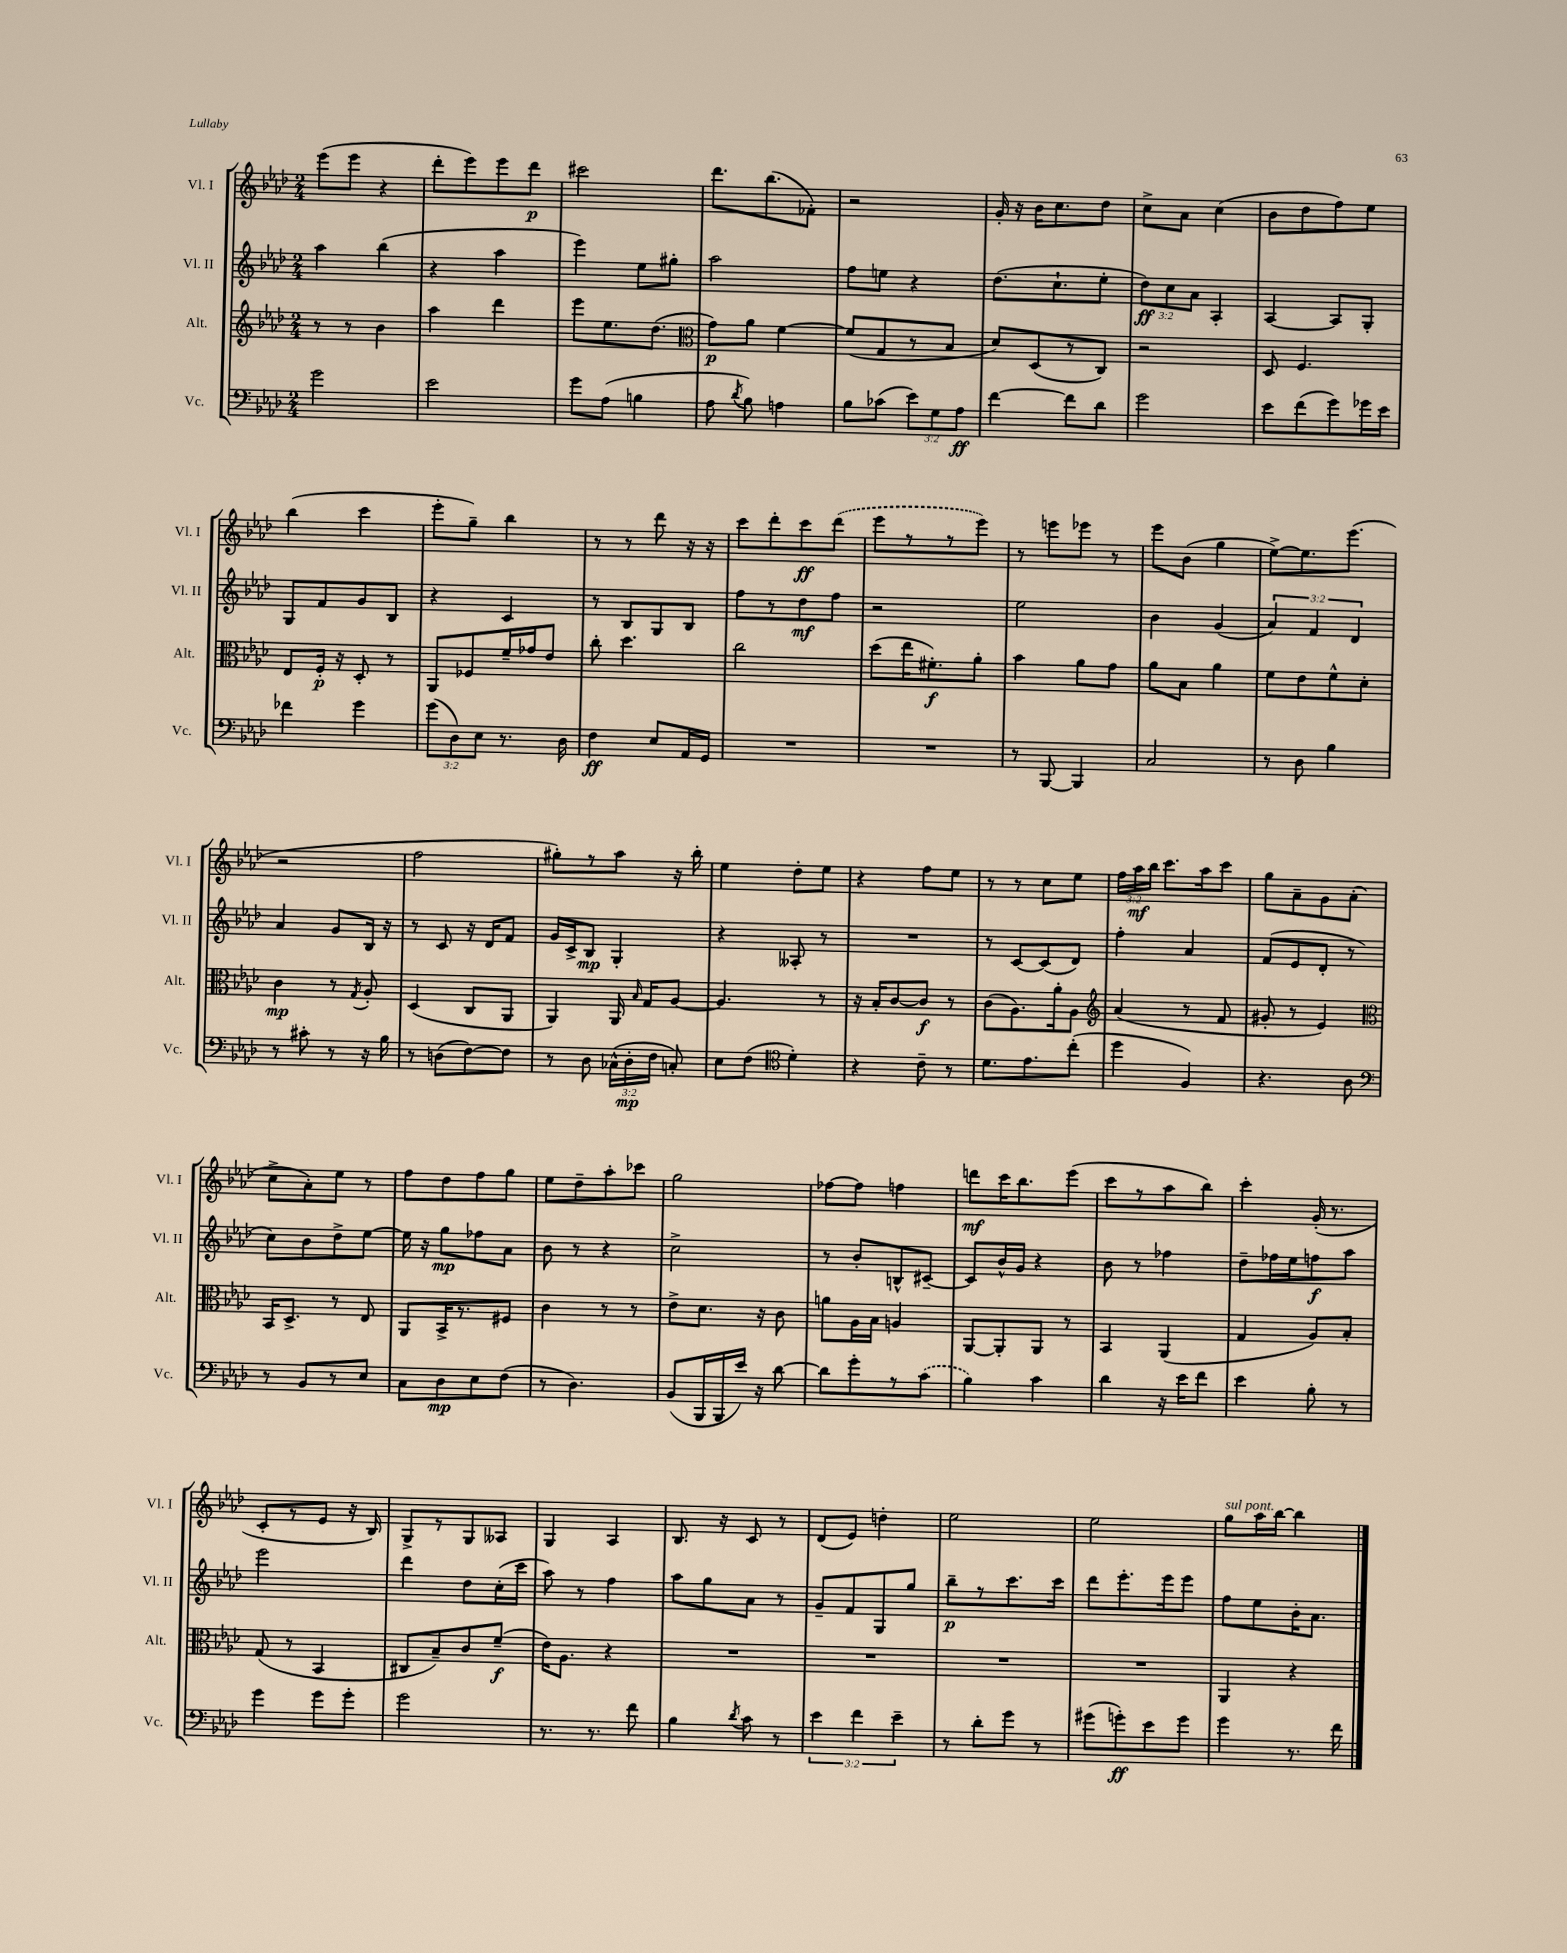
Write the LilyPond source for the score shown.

<<
\new StaffGroup <<
\new Staff = "s0" \with { instrumentName = "Vl. I" shortInstrumentName = "Vl. I" } {
    \clef treble \key aes \major \numericTimeSignature \time 2/4 \override Staff.TupletNumber.text = #tuplet-number::calc-fraction-text
    \autoBeamOff ees'''8[( ees'''8] r4 |
    des'''8[-. ees'''8) ees'''8 des'''8]\p |
    cis'''2 |
    des'''8.[ bes''8.( fes'8]-.) |
    r2 |
    g'16-. r16 bes'16[ c''8. des''8] |
    c''8[-> aes'8] c''4( |
    bes'8[ des''8 f''8) ees''8] |
    bes''4( c'''4 |
    ees'''8[-. g''8]--) bes''4 |
    r8 r8 des'''8 r16 r16 |
    c'''8[ des'''8-. c'''8\ff \once \slurDashed des'''8]( |
    ees'''8[ r8 r8 ees'''8]) |
    r8 e'''8[ ees'''8] r8 |
    ees'''8[ bes'8]( g''4 |
    ees''8[~->) ees''8. ees'''8.]( |
    r2 |
    f''2 |
    gis''8[-.) r8 aes''8] r16 bes''16-. |
    ees''4 des''8[-. ees''8] |
    r4 f''8[ ees''8] |
    r8 r8 c''8[ ees''8] |
    \tuplet 3/2 { f''16[ aes''16\mf bes''16] } c'''8.[ aes''16 c'''8] |
    g''8[ aes'8-- g'8 aes'8]-.( |
    c''8[-> aes'8-.) ees''8] r8 |
    f''8[ des''8 f''8 g''8] |
    ees''8[ des''8-- aes''8-. ces'''8] |
    g''2 |
    fes''8[~ fes''8] f''4 |
    d'''8[\mf c'''16 bes''8. ees'''8]( |
    c'''8[ r8 aes''8 bes''8]) |
    c'''4-. g'16-.( r8. |
    c'8[-. r8 ees'8] r16 bes16) |
    g8[-> r8 g8 aeses8] |
    g4 aes4 |
    bes8. r16 c'8 r8 |
    des'8[( ees'8]) d''4-. |
    ees''2 |
    ees''2 |
    g''8[^\markup { \italic "sul pont." } aes''16 bes''16]~ bes''4 \bar "|." |
}
\new Staff = "s1" \with { instrumentName = "Vl. II" shortInstrumentName = "Vl. II" } {
    \clef treble \key aes \major \numericTimeSignature \time 2/4 \override Staff.TupletNumber.text = #tuplet-number::calc-fraction-text
    \autoBeamOff aes''4 bes''4( |
    r4 aes''4 |
    ees'''4) ees''8[ gis''8]-. |
    aes''2 |
    f''8[ e''8] r4 |
    des''8.[( c''8.-! ees''8]-. |
    \tuplet 3/2 { des''8[\ff) c''8 aes'8] } aes4-. |
    aes4~ aes8[ g8]-. |
    g8[ f'8 g'8 bes8] |
    r4 c'4 |
    r8 bes8[ g8 bes8] |
    f''8[ r8 des''8\mf f''8] |
    r2 |
    ees''2 |
    bes'4 g'4( |
    \tuplet 3/2 { aes'4) f'4 des'4 } |
    aes'4 g'8[ bes16] r16 |
    r8 c'8 r16 des'16[ f'8] |
    g'16[ c'16-> bes8]\mp g4-. |
    r4 aeses8-. r8 |
    R2 |
    r8 c'8[~ c'8( des'8]) |
    f''4-. aes'4 |
    f'8[( ees'8 des'8]-. r8 |
    c''8[) bes'8 des''8-> ees''8]~ |
    ees''16 r16 g''8[\mp fes''8 aes'8] |
    bes'8 r8 r4 |
    c''2-> |
    r8 bes'8[-. b8-^ cis'8]~-- |
    cis'8[ bes'16-^ g'16] r4 |
    bes'8 r8 fes''4 |
    des''8[-- fes''16 ees''16 f''8\f aes''8] |
    ees'''2 |
    des'''4 des''8[ c''16-.( c'''16] |
    aes''8) r8 f''4 |
    aes''8[ g''8 aes'8] r8 |
    g'8[-- f'8 g8 g''8] |
    bes''8[--\p r8 c'''8. c'''16] |
    des'''8[ ees'''8.-. ees'''16 ees'''8] |
    f''8[ ees''8 bes'16-. aes'8.] \bar "|." |
}
\new Staff = "s2" \with { instrumentName = "Alt." shortInstrumentName = "Alt." } {
    \clef treble \key aes \major \numericTimeSignature \time 2/4
    \autoBeamOff r8 r8 bes'4 |
    aes''4 des'''4 |
    ees'''8[ ees''8. des''8.]( |
    \clef alto g'8[\p) aes'8] f'4~ |
    f'8[( g8 r8 bes8] |
    des'8[) des8( r8 c8]) |
    r2 |
    des8 f4. |
    ees8[ f16]-.\p r16 des8-. r8 |
    aes,8[ fes8 f'16-- ges'16 ees'8] |
    c''8-. des''4. |
    c''2 |
    des''8[( ees''16 fis'8.-.\f) aes'8]-. |
    bes'4 aes'8[ g'8] |
    aes'8[ bes8] aes'4 |
    f'8[ ees'8 f'8-^ des'8]-. |
    c'4\mp r8 \acciaccatura { g8 } aes8-. |
    des4( c8[ aes,8] |
    aes,4) aes,16 \grace { bes16 } g16[ aes8]~ |
    aes4. r8 |
    r16 bes16[-. c'8~ c'8]\f r8 |
    c'8[( aes8.) aes'16-. aes8] |
    \clef treble aes'4( r8 f'8 |
    gis'8-. r8 ees'4) |
    \clef alto bes,16[ des8.]-> r8 ees8 |
    aes,8[ bes,16-> r8. fis8] |
    c'4 r8 r8 |
    ees'8[-> des'8.] r16 c'8 |
    a'8[ aes16 bes16] a4 |
    aes,8[~ aes,8-. aes,8] r8 |
    bes,4 aes,4( |
    g4 aes8[) bes8]-. |
    g8( r8 bes,4 |
    cis8[ bes8--) c'8 f'8]--\f( |
    ees'16[) aes8.] r4 |
    R2 |
    R2 |
    R2 |
    R2 |
    aes,4 r4 \bar "|." |
}
\new Staff = "s3" \with { instrumentName = "Vc." shortInstrumentName = "Vc." } {
    \clef bass \key aes \major \numericTimeSignature \time 2/4 \override Staff.TupletNumber.text = #tuplet-number::calc-fraction-text
    \autoBeamOff g'2 |
    ees'2 |
    g'8[ aes8]( b4 |
    aes8 \acciaccatura { des'8 } bes8) a4 |
    bes8[ ces'8]( \tuplet 3/2 { ees'8[) g8 aes8]\ff } |
    f'4~ f'8[ des'8] |
    g'2 |
    ees'8[ f'8( g'8) ges'16 ees'16] |
    fes'4 g'4 |
    \tuplet 3/2 { g'8[( des8) ees8] } r8. des16 |
    f4\ff ees8[ aes,16 g,16] |
    R2 |
    R2 |
    r8 bes,,8~ bes,,4 |
    c2 |
    r8 des8 bes4 |
    r8 cis'8-. r8 r16 bes16 |
    r8 d8[( f8~) f8] |
    r8 des8 \tuplet 3/2 { ces16[-^( des16-.\mp f16] } c8-.) |
    ees8[ f8]( \clef tenor des'4-.) |
    r4 c'8-- r8 |
    des'8.[ ees'8. c''8]-.( |
    des''4 f4) |
    r4. aes8 |
    \clef bass r8 bes,8[ r8 ees8] |
    c8[ des8\mp ees8 f8]( |
    r8 des4.) |
    bes,8[( bes,,16 bes,,16 ees'16]) r16 des'8~ |
    des'8[ g'8-. r8 \once \slurDashed c'8]( |
    bes4) c'4 |
    des'4 r16 ees'16[ f'8] |
    ees'4 bes8-. r8 |
    g'4 g'8[ g'8]-. |
    g'2 |
    r8. r8. f'8 |
    bes4 \acciaccatura { des'8 } c'8 r8 |
    \tuplet 3/2 { ees'4 f'4 ees'4-- } |
    r8 des'8[-. g'8] r8 |
    gis'8[( g'8-.\ff) ees'8 g'8] |
    g'4 r8. f'16 \bar "|." |
}
>>
>>
\layout { \context { \Score \remove "Bar_number_engraver" } }
